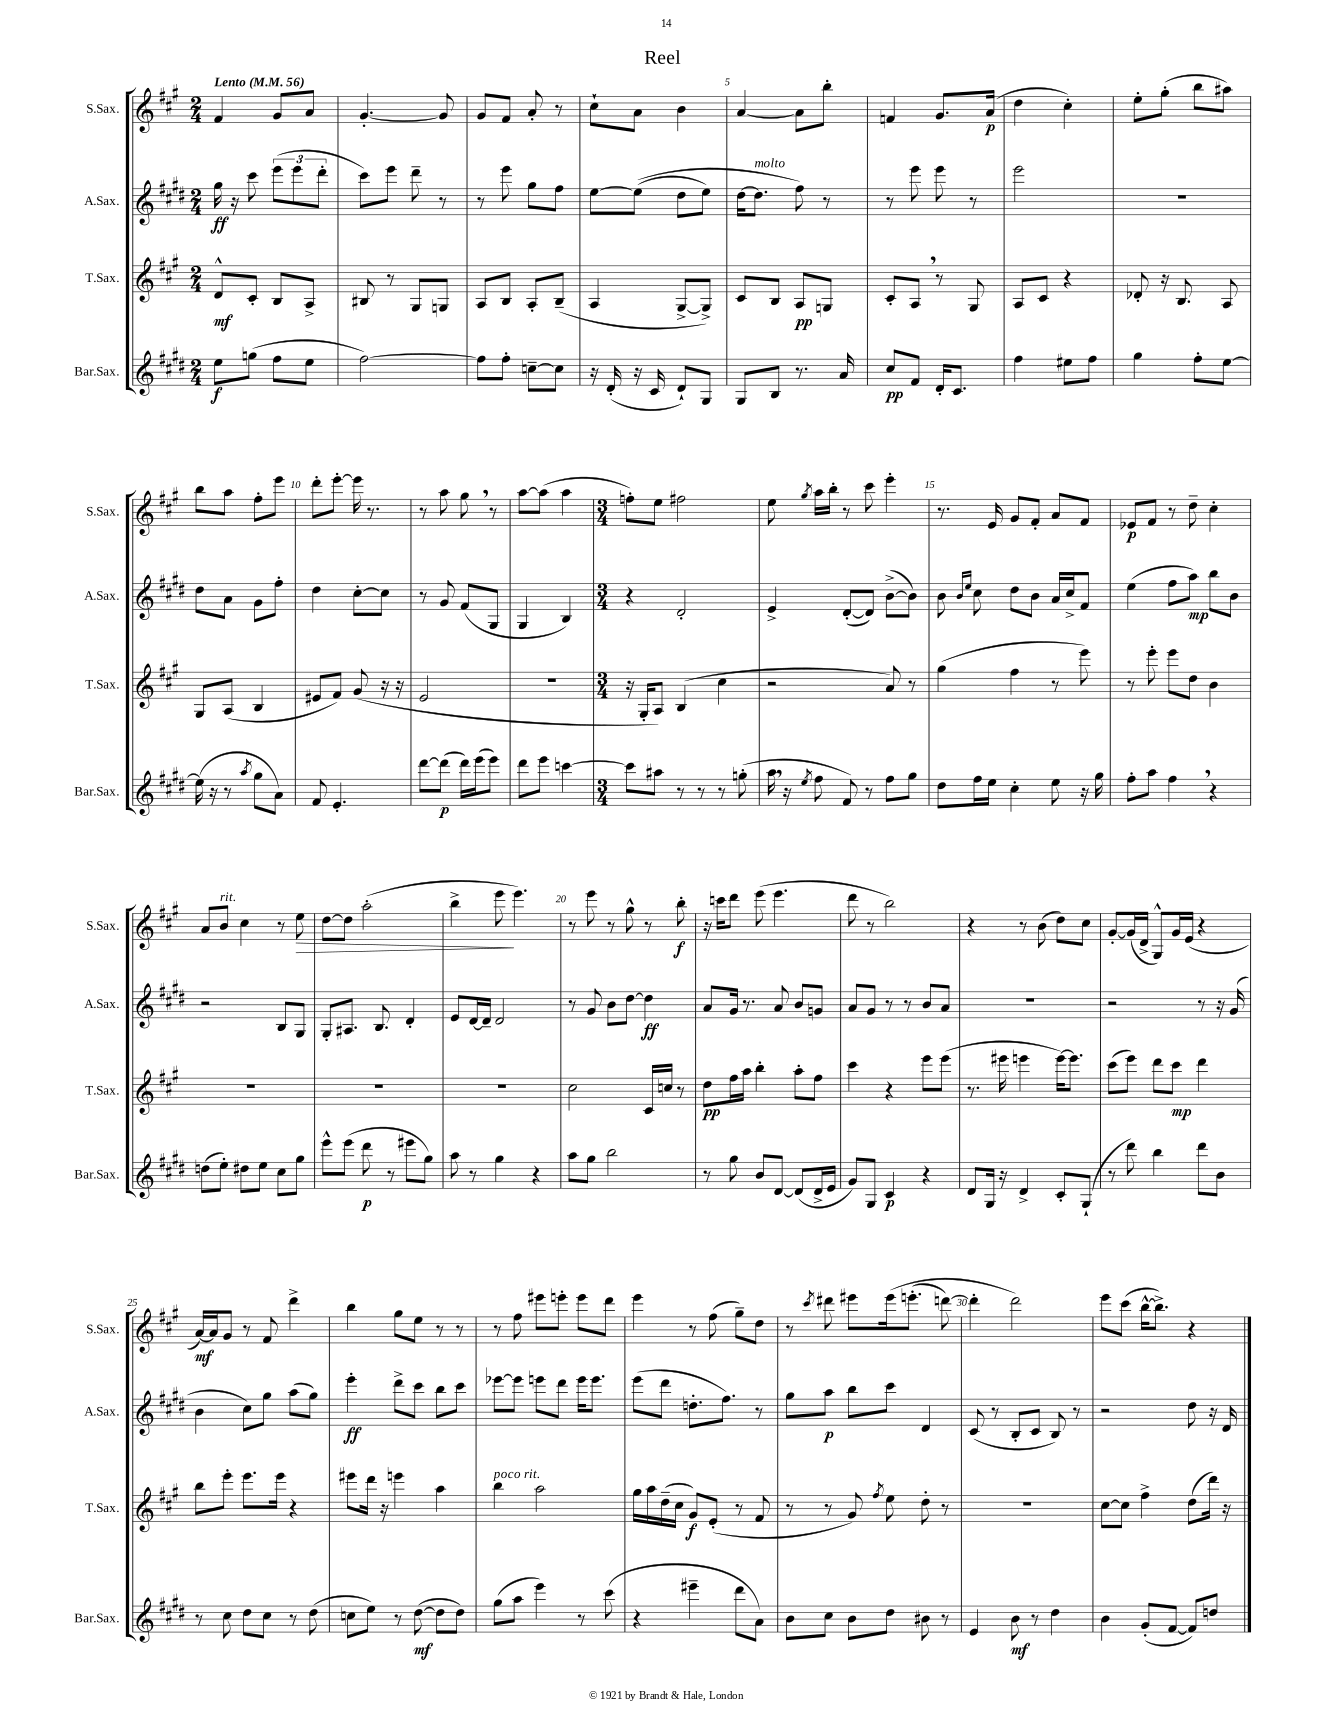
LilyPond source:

\header { title = "Reel" }
<<
\new StaffGroup <<
\new Staff = "s0" \with { instrumentName = "S.Sax." shortInstrumentName = "S.Sax." } {
    \clef treble \key a \major \numericTimeSignature \time 2/4 \tempo "Lento" 4 = 56
    \autoBeamOff fis'4 gis'8[ a'8] |
    gis'4.~-. gis'8 |
    gis'8[ fis'8] a'8-. r8 |
    cis''8[-! a'8] b'4 |
    a'4~ a'8[ b''8]-. |
    f'4 gis'8.[ a'16]\p( |
    d''4 cis''4-.) |
    e''8[-. gis''8]-.( b''8[ ais''8]) |
    b''8[ a''8] fis''8[-. e'''8] |
    d'''8[-. e'''8]~-. e'''16 r8. |
    r8 a''8 gis''8 \breathe r8 |
    a''8[~ a''8]( a''4 |
    \numericTimeSignature \time 3/4 f''8[-.) e''8] fis''2 |
    e''8 \acciaccatura { gis''8 } a''16[ b''16]-. r8 cis'''8 e'''4-. |
    r8. e'16 gis'8[ fis'8]-. a'8[ fis'8] |
    ees'8[\p fis'8] r8 d''8-- cis''4-. |
    a'8[ b'8]^\markup { \italic "rit." } cis''4 r8 e''8\> |
    d''8[~ d''8] a''2-.( |
    b''4-> e'''8\! e'''4.) |
    r8 e'''8 r8 gis''8-^ r8 b''8-.\f |
    r16 c'''16[ d'''8] e'''8( e'''4. |
    d'''8 r8 b''2) |
    r4 r8 b'8( d''8[) cis''8] |
    gis'8[~-. gis'16( d'16]-> gis8[-^) gis'16 e'16]( r4 |
    a'16[~\mf) a'16 gis'8] r8 fis'8 d'''4-> |
    b''4 gis''8[ e''8] r8 r8 |
    r8 fis''8 eis'''8[ e'''8]-. e'''8[ d'''8] |
    e'''4 r8 fis''8( gis''8[--) d''8] |
    r8 \acciaccatura { cis'''8 } dis'''8 eis'''8[ eis'''16\( e'''8.]-.( d'''8~) |
    d'''4-. d'''2\) |
    e'''8[ cis'''8]( b''16[~-^ b''8.]->) r4 \bar "|." |
}
\new Staff = "s1" \with { instrumentName = "A.Sax." shortInstrumentName = "A.Sax." } {
    \clef treble \key e \major \numericTimeSignature \time 2/4
    \autoBeamOff gis''16\ff r16 cis'''8 \tuplet 3/2 { e'''8[( e'''8 dis'''8]-. } |
    cis'''8[) e'''8] dis'''8-- r8 |
    r8 e'''8 gis''8[ fis''8] |
    e''8[~ e''8](\( dis''8[ e''8]) |
    dis''16[~ dis''8.]^\markup { \italic "molto" } fis''8\) r8 |
    r8 e'''8 e'''8 r8 |
    e'''2 |
    R2 |
    dis''8[ a'8] gis'8[ fis''8]-. |
    dis''4 cis''8[~-. cis''8] |
    r8 gis'8 fis'8[( gis8] |
    gis4 b4) |
    \numericTimeSignature \time 3/4 r4 dis'2-. |
    e'4-> dis'8[~-.( dis'8]) b'8[~->( b'8]) |
    b'8 \grace { b'16[ e''16] } cis''8 dis''8[ b'8] a'16[ cis''16-> fis'8] |
    e''4( fis''8[ a''8]\mp) b''8[ b'8] |
    r2 b8[ gis8] |
    gis8[-. ais8.] b8. dis'4-. |
    e'8[ dis'16~ dis'16]-- dis'2 |
    r8 gis'8 b'8[ dis''8]~ dis''4\ff |
    a'8[ gis'16] r8. a'8 b'8[ g'8] |
    a'8[ gis'8] r8 r8 b'8[ a'8] |
    R2. |
    r2 r8 r16 gis'16( |
    b'4 cis''8[) gis''8] a''8[( gis''8]) |
    e'''4-.\ff dis'''8[-> cis'''8] b''8[ cis'''8] |
    ees'''8[~ ees'''8] e'''8[ dis'''8] e'''16[ e'''8.] |
    e'''8[( dis'''8] d''8.[-. fis''8.]) r8 |
    gis''8[ a''8]\p b''8[ cis'''8] dis'4 |
    cis'8( r8 b8[-. cis'8] b8) r8 |
    r2 dis''8 r16 dis'16 \bar "|." |
}
\new Staff = "s2" \with { instrumentName = "T.Sax." shortInstrumentName = "T.Sax." } {
    \clef treble \key a \major \numericTimeSignature \time 2/4
    \autoBeamOff d'8[-^\mf cis'8]-. b8[ a8]-> |
    bis8 r8 gis8[ g8] |
    a8[ b8] a8[-. b8]--( |
    a4 gis8[~-> gis8]->) |
    cis'8[ b8] a8[\pp g8] |
    cis'8[-. a8] \breathe r8 gis8 |
    a8[ cis'8] r4 |
    des'8-. r16 b8. a8 |
    gis8[ a8]( b4 |
    eis'8[ fis'8]) gis'8( r16 r16 |
    e'2 |
    r2 |
    \numericTimeSignature \time 3/4 r16 gis16[-. a8]) b4( cis''4 |
    r2 a'8) r8 |
    gis''4( fis''4 r8 e'''8) |
    r8 e'''8-. e'''8[ d''8] b'4 |
    R2. |
    R2. |
    R2. |
    cis''2 cis'16[ c''16] r8 |
    d''8[\pp fis''16 a''16] b''4-. a''8[-. fis''8] |
    cis'''4 r4 e'''8[ e'''8]( |
    r8. eis'''16 e'''4 e'''16[~) e'''8.] |
    cis'''8[( e'''8]) d'''8[ cis'''8]\mp d'''4 |
    b''8[ e'''8]-. e'''8.[ e'''16] r4 |
    eis'''8[ d'''16] r16 e'''4 a''4 |
    b''4^\markup { \italic "poco rit." } a''2 |
    gis''16[ a''16 d''16--( cis''16] gis'8[\f) e'8]-.( r8 fis'8 |
    r8 r8 gis'8) \acciaccatura { fis''8 } e''8 d''8-. r8 |
    R2. |
    cis''8[~ cis''8] fis''4-> d''8[( d'''16]) r16 \bar "|." |
}
\new Staff = "s3" \with { instrumentName = "Bar.Sax." shortInstrumentName = "Bar.Sax." } {
    \clef treble \key e \major \numericTimeSignature \time 2/4
    \autoBeamOff e''8[\f g''8]( fis''8[ e''8] |
    fis''2~) |
    fis''8[ fis''8]-. c''8[~-- c''8] |
    r16 dis'16-.( r16 cis'16 dis'8[-!) gis8] |
    gis8[ b8] r8. a'16 |
    cis''8[\pp fis'8] dis'16[-. cis'8.] |
    fis''4 eis''8[ fis''8] |
    gis''4 fis''8[-. e''8]~ |
    e''16( r16 r8 \acciaccatura { a''8 } gis''8[ a'8]) |
    fis'8 e'4.-. |
    dis'''8[~ dis'''8]\p( dis'''16[) e'''16( e'''8]) |
    dis'''8[ e'''8] c'''4~ |
    \numericTimeSignature \time 3/4 c'''8[ ais''8] r8 r8 r8 g''8-.( |
    a''16 \breathe r16 \acciaccatura { e''8 } fis''8 fis'8) r8 fis''8[ gis''8] |
    dis''8[ fis''16 e''16] cis''4-. e''8 r16 gis''16 |
    fis''8[-. a''8] fis''4 \breathe r4 |
    d''8[( e''8]-.) dis''8[ e''8] cis''8[ gis''8] |
    e'''8[-^ e'''8]( dis'''8\p r8 eis'''8[ gis''8]) |
    a''8 r8 gis''4 r4 |
    a''8[ gis''8] b''2 |
    r8 gis''8 b'8[ dis'8]~ dis'8[( dis'16-> e'16] |
    gis'8[) gis8] cis'4\p r4 |
    dis'8[ gis16] r16 dis'4-> cis'8[-. gis8]-!( |
    r8 dis'''8) b''4 dis'''8[ b'8] |
    r8 cis''8 dis''8[ cis''8] r8 dis''8( |
    c''8[ e''8]) r8 dis''8~\mf( dis''8[ dis''8]) |
    gis''8[( a''8] e'''4) r8 cis'''8( |
    r4 eis'''4-- dis'''8[ a'8]) |
    b'8[ cis''8] b'8[ dis''8] bis'8 r8 |
    e'4 b'8\mf r8 dis''4 |
    b'4 gis'8[-.( fis'8]~ fis'8[) d''8] \bar "|." |
}
>>
>>
\layout { \context { \Score \override BarNumber.break-visibility = ##(#f #t #t) barNumberVisibility = #(every-nth-bar-number-visible 5) } }
